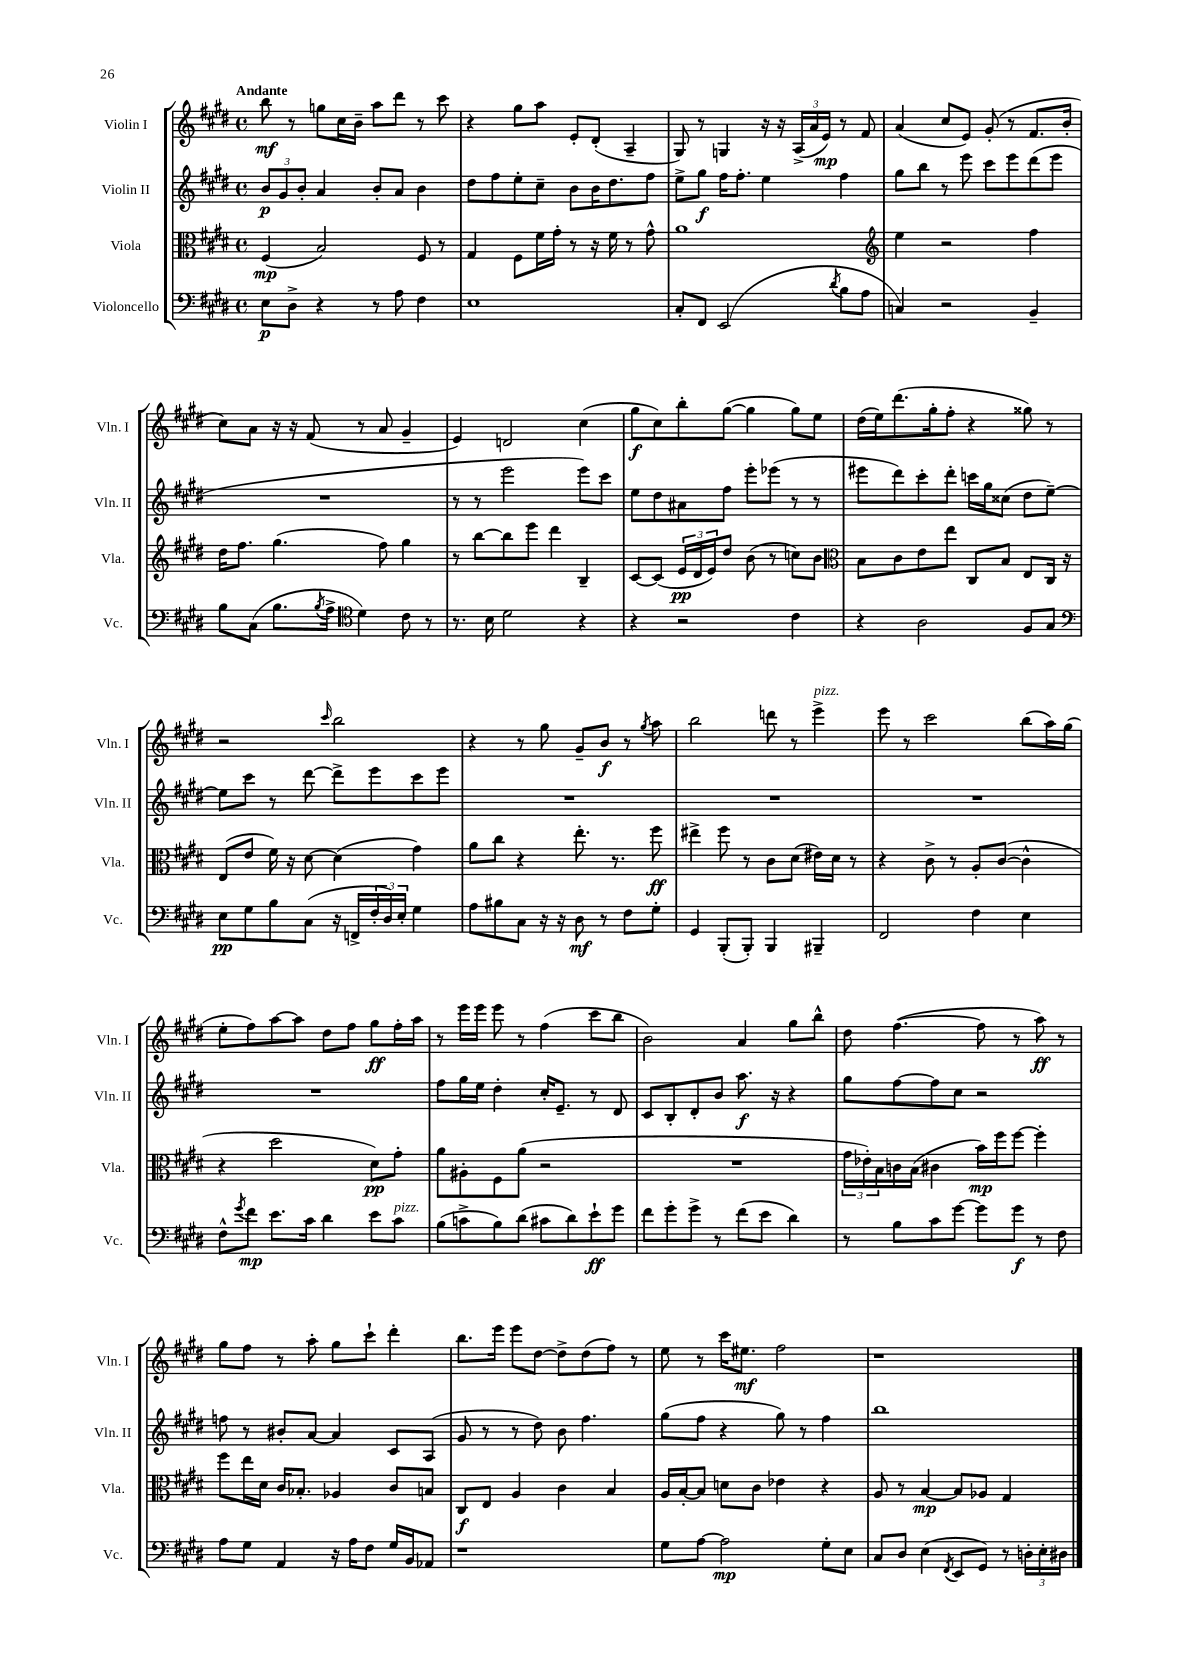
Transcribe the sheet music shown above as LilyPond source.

<<
\new StaffGroup <<
\new Staff = "s0" \with { instrumentName = "Violin I" shortInstrumentName = "Vln. I" } {
    \clef treble \key e \major \defaultTimeSignature \time 4/4 \tempo "Andante"
    b''8\mf r8 g''8 cis''16 b'16-- a''8 dis'''8 r8 cis'''8 |
    r4 gis''8 a''8 e'8-. dis'8-.( a4-- |
    gis8) r8 g4 r16 r16 \tuplet 3/2 { a16->( a'16 e'16\mp) } r8 fis'8 |
    a'4( cis''8 e'8) gis'8-.( r8 fis'8. b'16-. |
    cis''8) a'8 r16 r16 fis'8( r8 a'8 gis'4-- |
    e'4) d'2 cis''4( |
    gis''8\f cis''8) b''8-. gis''8~( gis''4 gis''8) e''8 |
    dis''16( e''16) dis'''8.( gis''16-. fis''8-. r4 gisis''8) r8 |
    r2 \grace { cis'''16 } b''2 |
    r4 r8 gis''8 gis'8-- b'8\f r8 \acciaccatura { gis''8 } a''8 |
    b''2 d'''8 r8 e'''4->^\markup { \italic "pizz." } |
    e'''8 r8 cis'''2 b''8( a''16) gis''16( |
    e''8-. fis''8) a''8~ a''8 dis''8 fis''8 gis''8\ff fis''16-. a''16 |
    r8 e'''16 e'''16 e'''8 r8 fis''4( cis'''8 b''8 |
    b'2) a'4 gis''8 b''8-^ |
    dis''8 fis''4.~( fis''8 r8 a''8\ff) r8 |
    gis''8 fis''8 r8 a''8-. gis''8 cis'''8-! dis'''4-. |
    b''8. e'''16 e'''8 dis''8~ dis''8-> dis''8( fis''8) r8 |
    e''8 r8 cis'''16 eis''8.\mf fis''2 |
    r1 \bar "|." |
}
\new Staff = "s1" \with { instrumentName = "Violin II" shortInstrumentName = "Vln. II" } {
    \clef treble \key e \major \defaultTimeSignature \time 4/4
    \tuplet 3/2 { b'8\p gis'8 b'8-. } a'4 b'8-. a'8 b'4 |
    dis''8 fis''8 e''8-. cis''8-- b'8 b'16 dis''8. fis''8 |
    e''8-> gis''8\f fis''16 fis''8.-. e''4 fis''4 |
    gis''8 b''8 r8 e'''8 cis'''8 e'''8 dis'''8( e'''8 |
    R1 |
    r8 r8 e'''2 e'''8) cis'''8 |
    e''8 dis''8 ais'8 fis''8 e'''8-. ees'''8( r8 r8 |
    eis'''8 dis'''8) cis'''8-. dis'''8-. c'''16 gis''16 cisis''8( dis''8 e''8~--) |
    e''8 cis'''8 r8 dis'''8~ dis'''8-> e'''8 cis'''8 e'''8 |
    R1 |
    R1 |
    R1 |
    R1 |
    fis''8 gis''16 e''16 dis''4-. cis''16-. e'8.-- r8 dis'8 |
    cis'8 b8-. dis'8-. b'8 a''8.\f r16 r4 |
    gis''8 fis''8~ fis''8 cis''8 r2 |
    f''8 r8 bis'8-. a'8~ a'4 cis'8 a8( |
    gis'8 r8 r8 dis''8) b'8 fis''4. |
    gis''8( fis''8 r4 gis''8) r8 fis''4 |
    b''1 \bar "|." |
}
\new Staff = "s2" \with { instrumentName = "Viola" shortInstrumentName = "Vla." } {
    \clef alto \key e \major \defaultTimeSignature \time 4/4
    fis4\mp( b2) fis8 r8 |
    gis4 fis8 fis'16 gis'16-. r8 r16 fis'16 r8 gis'8-^ |
    a'1 |
    \clef treble e''4 r2 fis''4 |
    dis''16 fis''8. gis''4.( fis''8) gis''4 |
    r8 b''8~ b''8 e'''8 dis'''4 b4-- |
    cis'8~ cis'8( \tuplet 3/2 { e'16\pp dis'16 e'16) } dis''8 b'8( r8 c''8) b'8 |
    \clef alto b8 cis'8 e'8 e''8 cis8 b8 e8 cis16 r16 |
    e8( e'8 fis'16) r16 dis'8~ dis'4( gis'4) |
    a'8 cis''8 r4 e''8.-. r8. fis''8\ff |
    eis''4-> fis''8 r8 cis'8 dis'8( eis'16) dis'16 r8 |
    r4 cis'8-> r8 a8-. cis'8~( cis'4-^ |
    r4 dis''2 dis'8\pp) gis'8-. |
    a'8 ais8-. fis8 a'8( r2 |
    R1 |
    \tuplet 3/2 { gis'16 ees'16-.) b16 } c'16 b16( cis'4 b'16\mp) fis''16 fis''8~ fis''4-. |
    fis''8 e''16 dis'16 cis'16 bes8.-. aes4 cis'8 b8 |
    cis8\f e8 a4 cis'4 b4 |
    a16 b16~-. b8 d'8 cis'8 ees'4 r4 |
    a8 r8 b4~\mp b8 aes8 gis4 \bar "|." |
}
\new Staff = "s3" \with { instrumentName = "Violoncello" shortInstrumentName = "Vc." } {
    \clef bass \key e \major \defaultTimeSignature \time 4/4
    e8\p dis8-> r4 r8 a8 fis4 |
    e1 |
    cis8-. fis,8 e,2( \acciaccatura { dis'8 } b8 a8 |
    c4) r2 b,4-- |
    b8 cis8( b8. \acciaccatura { b8 } a16-> \clef tenor dis'4) cis'8 r8 |
    r8. b16 dis'2 r4 |
    r4 r2 cis'4 |
    r4 a2 fis8 gis8 |
    \clef bass e8\pp gis8 b8 cis8( r16 f,16-> \tuplet 3/2 { fis16-. dis16) e16-. } gis4 |
    a8 bis8 cis8 r16 r16 dis8\mf r8 fis8 gis8-. |
    gis,4 b,,8-.( b,,8-.) b,,4 bis,,4-- |
    fis,2 fis4 e4 |
    fis8-^ \acciaccatura { gis'8 } fis'8\mp e'8. cis'16 dis'4 e'8 cis'8^\markup { \italic "pizz." } |
    b8( c'8-> b8) dis'8( cis'8 dis'8) e'8-!\ff gis'8 |
    fis'8 gis'8-. gis'8-> r8 fis'8( e'8 dis'4) |
    r8 b8 cis'8 gis'8~ gis'8 gis'8\f r8 fis8 |
    a8 gis8 a,4 r16 a16 fis8 gis16 b,16 aes,8 |
    r1 |
    gis8 a8~ a2\mp gis8-. e8 |
    cis8 dis8 e4( \acciaccatura { fis,8 } e,8 gis,8) r8 \tuplet 3/2 { d16-. e16-. dis16 } \bar "|." |
}
>>
>>
\layout { \context { \Score \remove "Bar_number_engraver" } }
